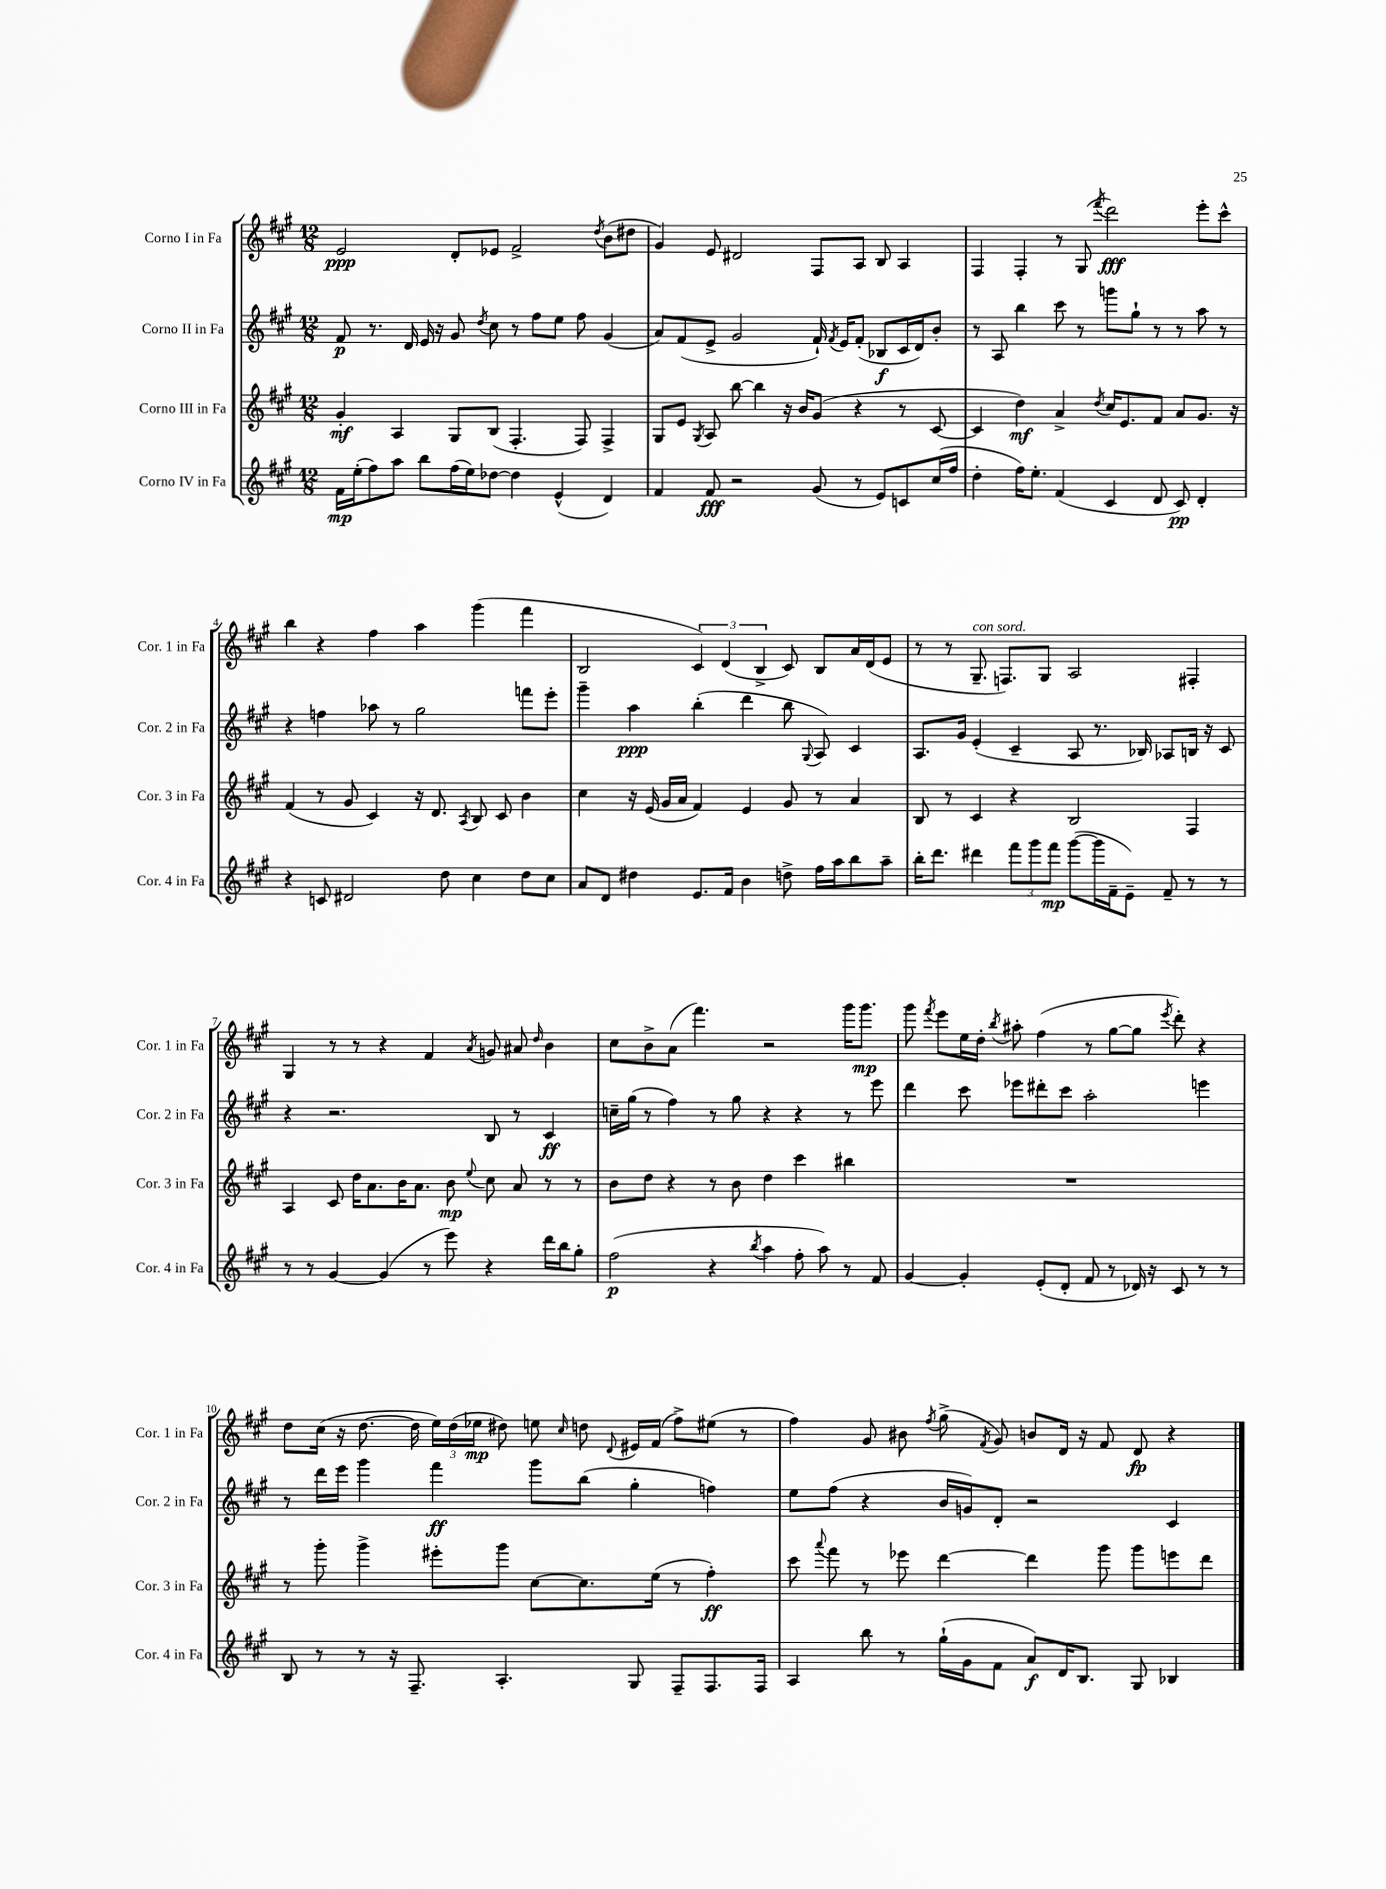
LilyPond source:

<<
\new StaffGroup <<
\new Staff = "s0" \with { instrumentName = "Corno I in Fa" shortInstrumentName = "Cor. 1 in Fa" } {
    \clef treble \key a \major \numericTimeSignature \time 12/8
    \autoBeamOff e'2\ppp d'8[-. ees'8] fis'2-> \acciaccatura { d''8 } b'8[( dis''8] |
    gis'4) e'8 dis'2 fis8[ a8] b8 a4 |
    fis4 fis4-. r8 gis8( \acciaccatura { fis'''8 } d'''2\fff) e'''8[-. cis'''8]-^ |
    b''4 r4 fis''4 a''4 gis'''4( fis'''4 |
    b2 \tuplet 3/2 { cis'4) d'4( b4-> } cis'8) b8[ a'16 d'16( e'8] |
    r8 r8 gis8.--^\markup { \italic "con sord." } f8.[) gis8] a2 fis4-. |
    gis4 r8 r8 r4 fis'4 \acciaccatura { a'8 } g'8 ais'8 \grace { d''16 } b'4 |
    cis''8[ b'8-> a'8]( fis'''4.) r2 gis'''16[ gis'''8.]\mp |
    gis'''8 \acciaccatura { fis'''8 } e'''8[ e''16 d''16]-. \acciaccatura { b''8 } ais''8-. fis''4( r8 gis''8[~ gis''8] \acciaccatura { e'''8 } d'''8-.) r4 |
    d''8[ cis''16]( r16 d''8.~ d''16 \tuplet 3/2 { e''16[) d''16( ees''16]\mp } dis''8) e''8 \grace { cis''16 } d''8 \appoggiatura { d'8 } eis'16[ fis'16]( fis''8[->) eis''8]( r8 |
    fis''4) gis'8 bis'8 \acciaccatura { fis''8 } gis''8->( \acciaccatura { fis'8 } gis'8) b'8[ d'16] r16 fis'8 d'8\fp r4 \bar "|." |
}
\new Staff = "s1" \with { instrumentName = "Corno II in Fa" shortInstrumentName = "Cor. 2 in Fa" } {
    \clef treble \key a \major \numericTimeSignature \time 12/8
    \autoBeamOff fis'8\p r8. d'16 e'16 r16 gis'8 \acciaccatura { d''8 } cis''8 r8 fis''8[ e''8] fis''8 gis'4( |
    a'8[) fis'8( e'8]-> gis'2 fis'16-!) \acciaccatura { fis'8 } e'16[ fis'8]-.( bes8[\f cis'16 d'16) b'8]-. |
    r8 a8 b''4 cis'''8 r8 g'''8[ gis''8]-! r8 r8 a''8 r8 |
    r4 f''4 aes''8 r8 gis''2 f'''8[ e'''8]-. |
    gis'''4-- a''4\ppp b''4-.( d'''4 b''8 \appoggiatura { gis8 } a8) cis'4 |
    a8.[ gis'16] e'4-.( cis'4-- a8 r8. bes16) aes8[ b16] r16 cis'8 |
    r4 r2. b8 r8 cis'4\ff |
    c''16[-- gis''16]( r8 fis''4) r8 gis''8 r4 r4 r8 e'''8 |
    d'''4 cis'''8 ees'''8[ dis'''8-. cis'''8] a''2-. e'''4 |
    r8 d'''16[ e'''16] gis'''4 fis'''4\ff gis'''8[ b''8]( gis''4-. f''4) |
    e''8[ fis''8]( r4 b'16[ g'16) d'8]-. r2 cis'4 \bar "|." |
}
\new Staff = "s2" \with { instrumentName = "Corno III in Fa" shortInstrumentName = "Cor. 3 in Fa" } {
    \clef treble \key a \major \numericTimeSignature \time 12/8
    \autoBeamOff gis'4-.\mf a4 gis8[ b8]( fis4.-. fis8) fis4-> |
    gis8[ e'8] \acciaccatura { gis8 } a8 b''8~ b''4 r16 b'16[ gis'8]( r4 r8 cis'8~ |
    cis'4 d''4\mf) a'4-> \acciaccatura { d''8 } cis''16[ e'8. fis'8] a'8[ gis'8.] r16 |
    fis'4( r8 gis'8 cis'4) r16 d'8. \acciaccatura { a8 } b8 cis'8 b'4 |
    cis''4 r16 e'16( gis'16[ a'16] fis'4) e'4 gis'8 r8 a'4 |
    b8 r8 cis'4 r4 b2 fis4 |
    a4 cis'8 d''16[ a'8. b'16 a'8.] b'8\mp \appoggiatura { e''8 } cis''8 a'8 r8 r8 |
    b'8[ d''8] r4 r8 b'8 d''4 cis'''4 bis''4 |
    R1. |
    r8 gis'''8-. gis'''4-> eis'''8[-. gis'''8] cis''8[~ cis''8. e''16]( r8 fis''4-.\ff) |
    cis'''8 \appoggiatura { a'''8 } fis'''8 r8 ees'''8 d'''4~ d'''4 gis'''8 gis'''8[ e'''8 d'''8] \bar "|." |
}
\new Staff = "s3" \with { instrumentName = "Corno IV in Fa" shortInstrumentName = "Cor. 4 in Fa" } {
    \clef treble \key a \major \numericTimeSignature \time 12/8
    \autoBeamOff fis'16[\mp e''16-.( fis''8) a''8] b''8[ fis''16( e''16) des''8]~ des''4 e'4-^( d'4) |
    fis'4 fis'8\fff r2 gis'8( r8 e'8[) c'8 cis''16( fis''16] |
    d''4-. fis''16[) e''8.]-. fis'4( cis'4 d'8 cis'8\pp) d'4-. |
    r4 c'8 dis'2 d''8 cis''4 d''8[ cis''8] |
    a'8[ d'8] dis''4 e'8.[ fis'16] b'4 d''8-> fis''16[ a''16 b''8 a''8]-- |
    b''16[-. d'''8.] dis'''4 \tuplet 3/2 { fis'''8[ gis'''8 fis'''8]\mp } gis'''8[~( gis'''16 fis'16-- e'8]--) fis'8-- r8 r8 |
    r8 r8 gis'4~ gis'4( r8 e'''8) r4 d'''16[ b''16 gis''8]-. |
    fis''2\p( r4 \acciaccatura { b''8 } a''4 fis''8-. a''8) r8 fis'8 |
    gis'4~ gis'4-. e'8[-.( d'8]-. fis'8 r8 des'16) r16 cis'8 r8 r8 |
    b8 r8 r8 r16 fis8.-- a4.-. gis8 fis8[-- fis8. fis16] |
    a4 b''8 r8 gis''16[-!( gis'16 fis'8] a'8[\f) d'16 b8.] gis8 bes4 \bar "|." |
}
>>
>>
